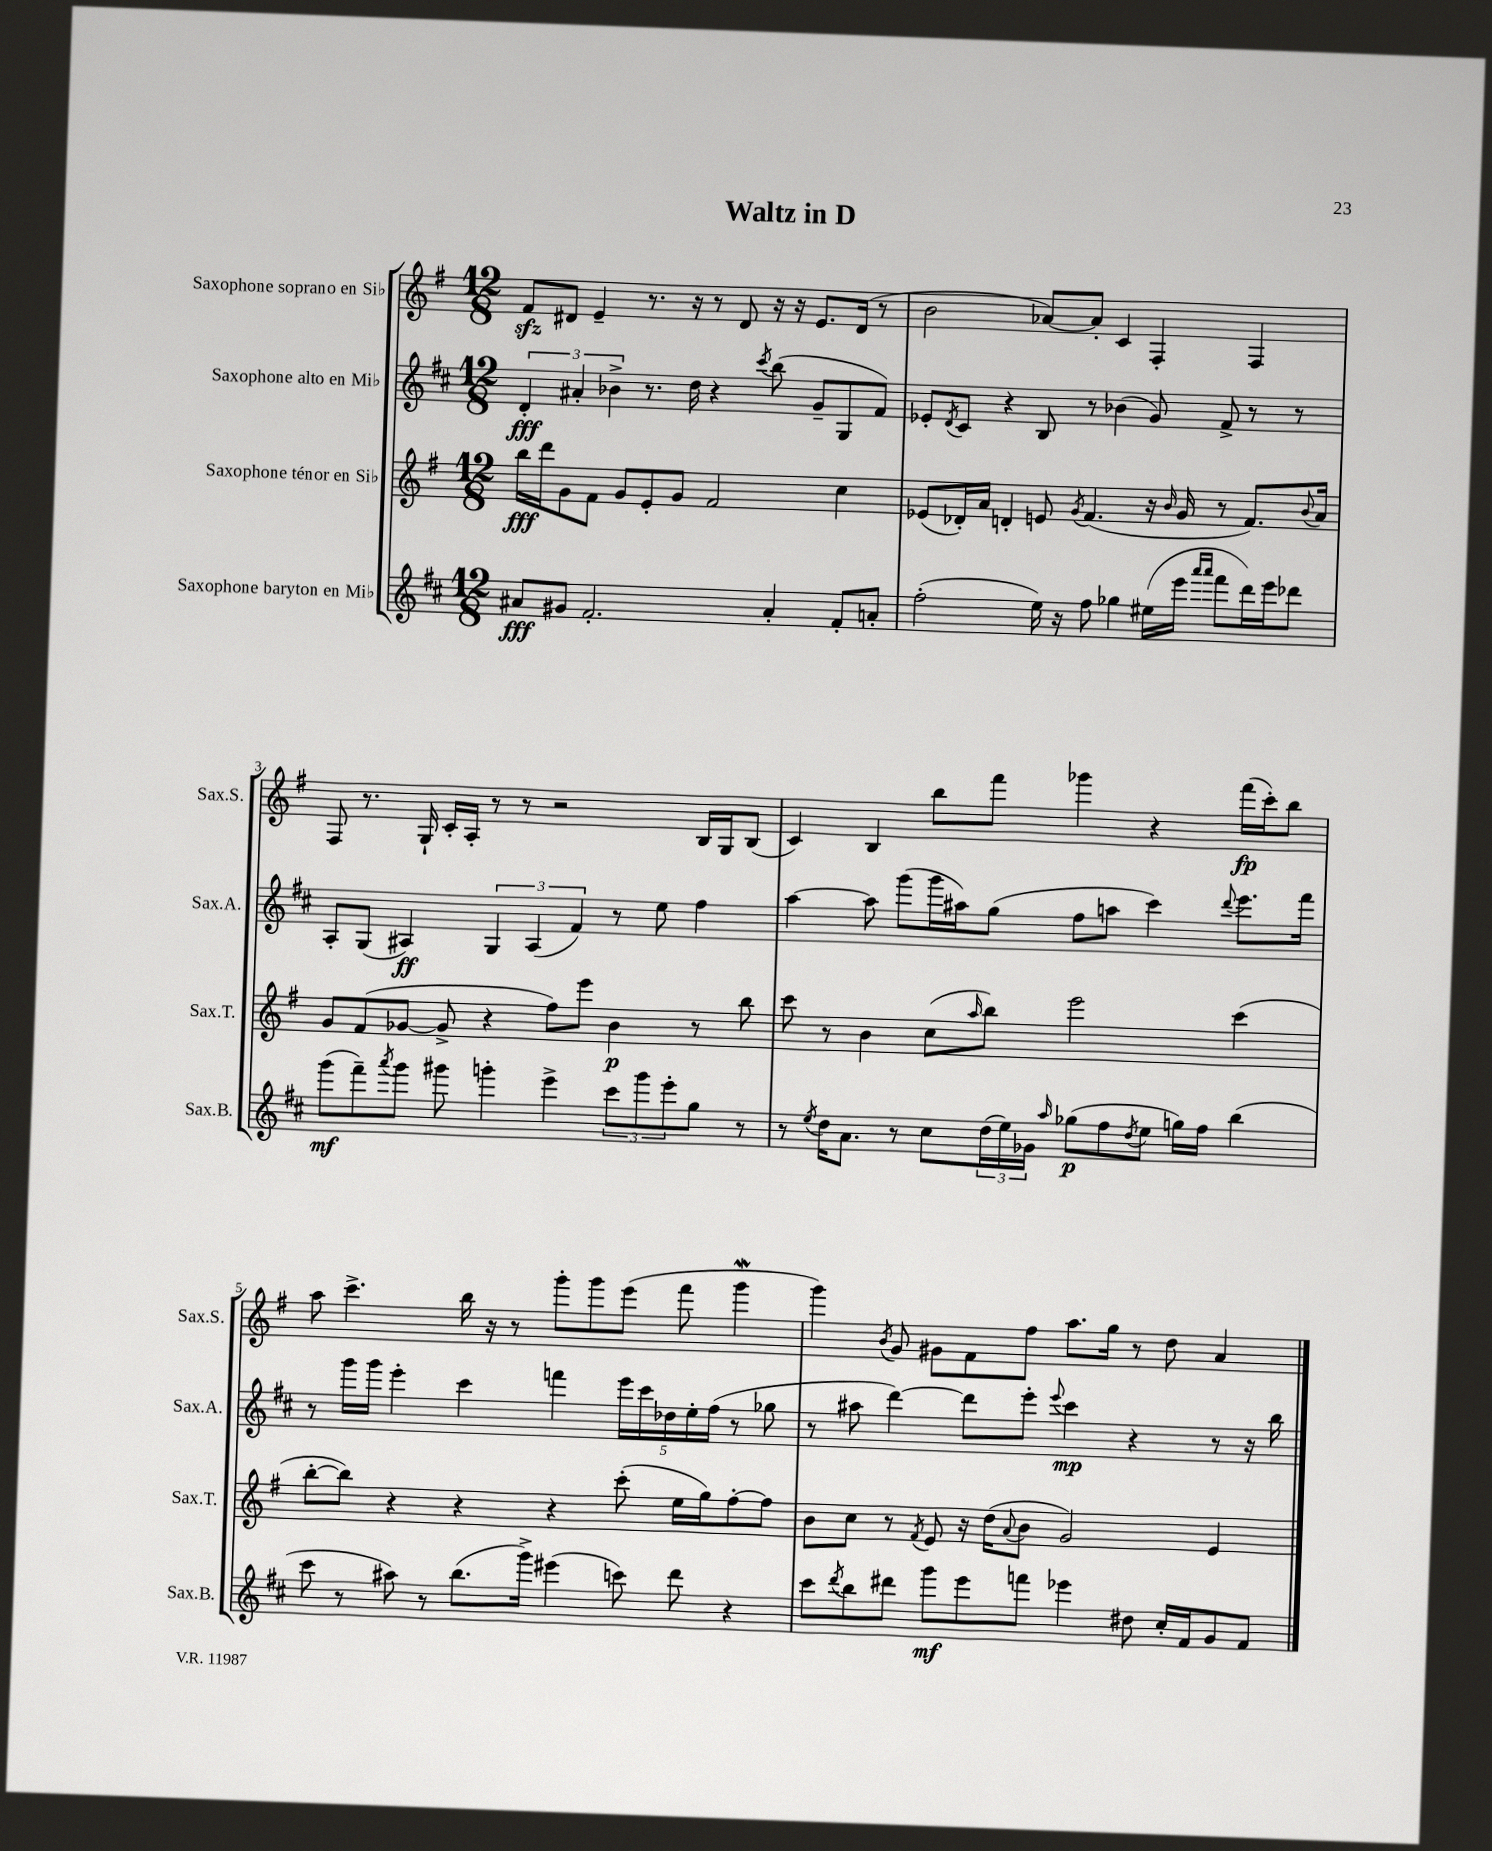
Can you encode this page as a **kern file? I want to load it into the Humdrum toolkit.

**kern	**kern	**kern	**kern
*staff4	*staff3	*staff2	*staff1
*clefG2	*clefG2	*clefG2	*clefG2
*k[f#c#]	*k[f#]	*k[f#c#]	*k[f#]
*M12/8	*M12/8	*M12/8	*M12/8
8a#	16bb	6d'	8f#
.	16ddd	.	.
8g#	8g	.	8d#
.	.	6a#'	.
2.f#'	8f#	.	4e~
.	.	6b-^	.
.	8g	.	.
.	8e'	8.r	8.r
.	8g	.	.
.	.	16dd	16r
.	2f#	4r	8r
.	.	.	8d#
.	.	8qccc#	.
4a#'	.	(8bb	16r
.	.	.	16r
.	.	8g~	8.e
8f#'	4cc	8G	.
.	.	.	(16d#
8a'	.	8f#)	8r
=	=	=	=
(2ff#'	(8e-	8e-'	2b
.	.	8qd	.
.	16d-')	8c#	.
.	16a	.	.
.	4d'	4r	.
16ee)	8e	8B	[8a-)
16r	.	.	.
.	8qg	.	.
8ff#	(4.f#	8r	8a-']
4gg-	.	(4b-	4c
(16ee#	16r	8g)	4F#'
.	16qqb	.	.
16eee	16g	.	.
16qqaaa	.	.	.
16qqaaa	.	.	.
8fff#	8r	8f#^	.
16ddd)	8.f#)	8r	4F#
16eee	.	.	.
8ddd-	.	8r	.
.	8qqb	.	.
.	16a	.	.
=	=	=	=
(8ggg	8g	8A'	8F#
8fff#~)	(8f#	(8G	8.r
8qaaa	.	.	.
8ggg	[8g-	4A#)	.
.	.	.	16G`
8ggg#	8g-^]	.	16c'
.	.	.	16A'
4ggg'	4r	6G	8r
.	.	.	8r
.	.	(6A#	.
4eee^	8ff#)	.	2r
.	.	6f#)	.
.	8eee	.	.
12ccc#	4b	8r	.
12ggg	.	.	.
.	.	8ee	.
12eee'	.	.	.
8gg	8r	4ff#	16B
.	.	.	16G
8r	8bb	.	(8B
=	=	=	=
8r	8ccc	[4aa	4c)
8qee	.	.	.
16dd	8r	.	.
8.a	.	.	.
.	4b	8aa]	4B
8r	.	(8ggg	.
8cc#	(8cc	16ggg	8bb
.	.	16aa#)	.
.	16qqaa	.	.
(24dd	8bb)	(8gg	8fff#
24ee)	.	.	.
24g-	.	.	.
16qqaa	.	.	.
(8gg-	2eee	8ff#	4ggg-
8ff#	.	8aa	.
8qdd	.	.	.
8ee	.	4ccc#)	4r
16gg)	.	.	.
16ff#	.	.	.
.	.	8qqddd	.
(4bb	(4ccc	8.eee	(16fff#
.	.	.	16ccc')
.	.	.	8bb
.	.	16fff#	.
=	=	=	=
8ccc#	[8bb'	8r	8aa
8r	8bb])	16ggg	4.ccc^
.	.	16ggg	.
8aa#)	4r	4eee'	.
8r	.	.	.
(8.bb	4r	4ccc#	16bb
.	.	.	16r
.	.	.	8r
16ggg^)	.	.	.
(4eee#	4r	4fff	8ggg'
.	.	.	8ggg
8ccc)	(8ccc'	20eee	(8eee
.	.	20ccc#	.
.	.	20dd-	.
8ddd	16ee	.	8fff#
.	.	20ee'	.
.	16gg)	.	.
.	.	(20ff#	.
4r	[8ff#'	8r	4ggg
.	8ff#]	8gg-	.
=	=	=	=
8ccc#	8b	8r	4ggg)
8qddd	.	.	.
8bb	8cc	8aa#	.
.	.	.	8qb
8ddd#	8r	[4ddd)	8g
.	8qf#	.	.
8ggg	8e	.	8g#
8eee	16r	8ddd]	8f#
.	(16dd	.	.
.	8qqa	.	.
8fff	8b	8eee'	8ff#
.	.	8qqeee	.
4eee-	2g)	4ccc#	8.aa
.	.	.	16gg
8dd#	.	4r	8r
16cc#'	.	.	8dd
16f#	.	.	.
8g	4e	8r	4a
8f#	.	16r	.
.	.	16bb	.
==	==	==	==
*-	*-	*-	*-
